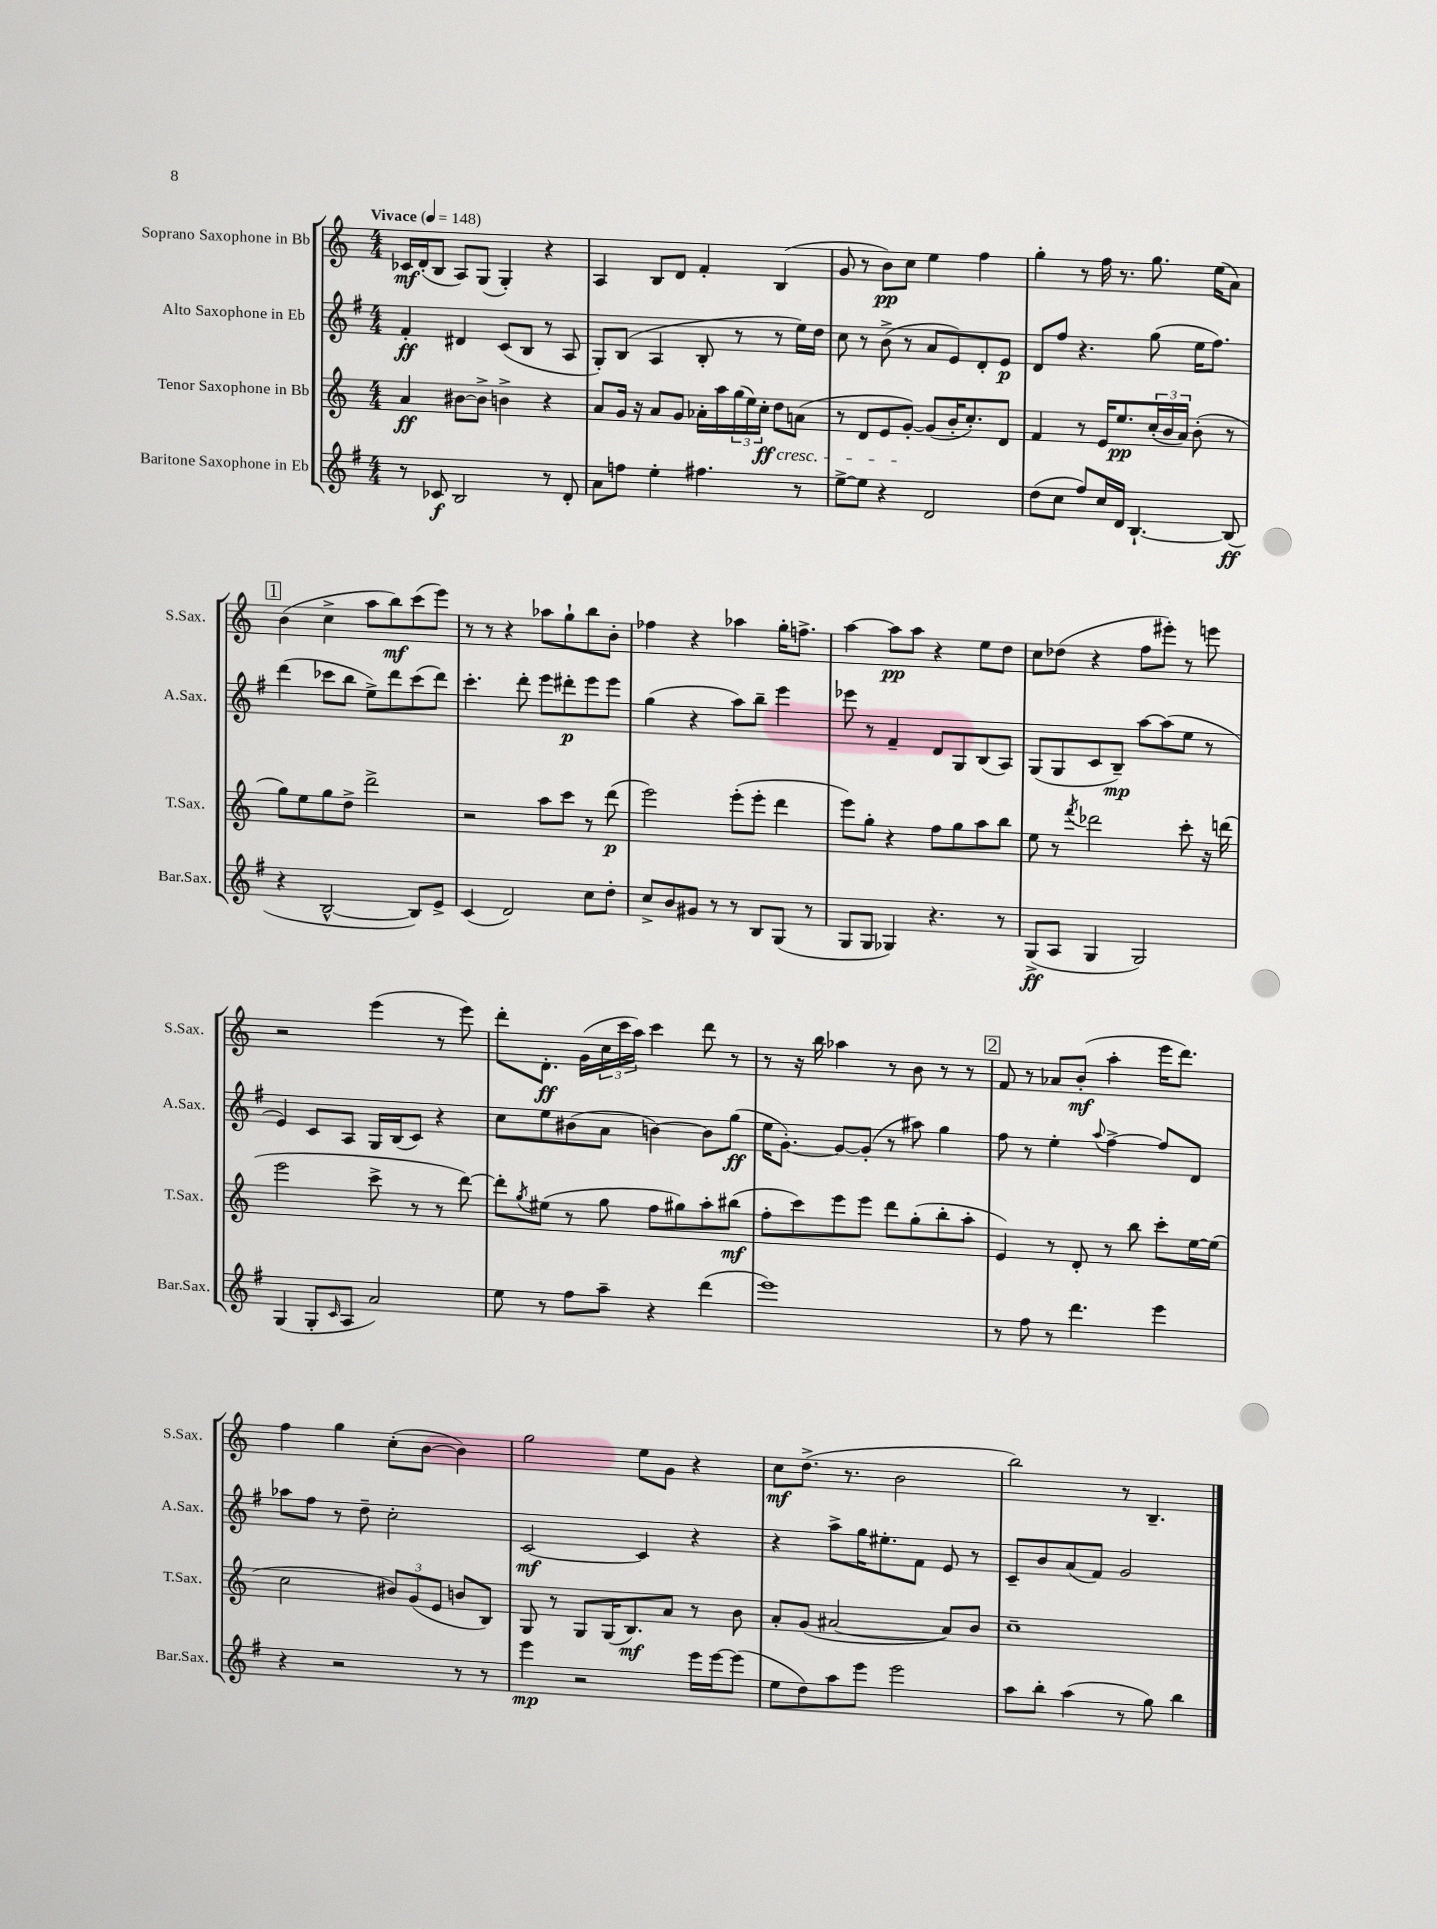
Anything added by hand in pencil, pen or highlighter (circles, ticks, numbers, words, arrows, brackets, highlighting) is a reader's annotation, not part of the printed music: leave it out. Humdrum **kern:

**kern	**kern	**kern	**kern
*staff4	*staff3	*staff2	*staff1
*clefG2	*clefG2	*clefG2	*clefG2
*k[f#]	*k[]	*k[f#]	*k[]
*M4/4	*M4/4	*M4/4	*M4/4
*MM148	*MM148	*MM148	*MM148
8r	4a	4f#'	16c-
.	.	.	(16d'
8c-	.	.	8B
2B	[8b#	4d#	8A)
.	8b#^]	.	(8G
.	4b^	(8c	4G')
.	.	8B	.
8r	4r	8r	4r
8d'	.	8A	.
=	=	=	=
8a	8a	8G')	4A
8ff	16g	(8B	.
.	16r	.	.
4ee'	8a	4A	8B
.	8g	.	8d
4.ff#	16a-'	8B'	4f'
.	16aa	.	.
.	(24gg	8r	.
.	24ee)	.	.
.	24cc'	.	.
.	8dd	8r	(4B
8r	(8a	16ee)	.
.	.	16dd	.
=	=	=	=
[8ee^	8r	8cc	8g
8ee]	8d	8r	8r
4r	8e	(8b^	8b)
.	[8g')	8r	8cc
2d	(8g]	8a	4ee
.	16b'	8e)	.
.	8.cc')	.	.
.	.	8d'	4ff
.	8d	8e	.
=	=	=	=
(8dd	4f	8d	4gg'
8cc	.	8ff#	.
8ff#)	8r	4.r	8r
16cc	16e	.	16ff
16d	8.ee	.	8.r
[4.B`	.	.	.
.	(24cc'	(8gg	8.gg
.	24b	.	.
.	24a)	.	.
.	(8b'	16ee	.
.	.	8.ff#)	(16ee
(8B]	8r	.	8a)
=	=	=	=
4r	8gg)	(4ddd	(4b
.	8ee	.	.
[2B^^	8gg	8ccc-	4cc^
.	8dd^	8bb	.
.	2ddd^	8ee^)	8aa
.	.	8ddd	8bb)
8B])	.	(8ccc-	(8ccc
8e^	.	8ddd)	8eee)
=	=	=	=
(4c	2r	4.ccc'	8r
.	.	.	8r
2d)	.	.	4r
.	.	8ddd'	.
.	8aa	8eee	8aa-
.	8ccc	8ddd#'	8gg`
8cc	8r	8eee	8bb
8dd'	(8ddd	8eee	8b'
=	=	=	=
8cc^	2eee)	(4gg	4ff-
8b	.	.	.
8g#	.	4r	4r
8r	.	.	.
8r	(8eee'	8aa)	4aa-
8B	8eee'	8bb~	.
(8G	4ddd	4eee	16gg'
.	.	.	8.ff^
8r	.	.	.
=	=	=	=
8G	8eee)	8eee-	[4aa
8G	8gg'	8r	.
4G-)	4r	4f#~	8aa]
.	.	.	8aa
4.r	8ff	8d	4r
.	8gg	8G	.
.	8aa	(8B	8ee
8r	8bb	8A)	8dd
=	=	=	=
(8G^	8ee	(8G	8cc
8A	8r	8G	(8dd-
.	8qfff	.	.
4G	2ddd-	8c	4r
.	.	8B~)	.
2G)	.	[8aa	8ff
.	.	(8aa]	8eee#')
.	8ccc'	8ee	8r
.	16r	8r	8eee
.	(16ddd	.	.
=	=	=	=
(4G	2eee	4e)	2r
8G'	.	8c	.
16qqc	.	.	.
8A	.	8A	.
2a)	8ccc^	16G	(4eee
.	.	(16B	.
.	8r	8c)	.
.	8r	4r	8r
.	[8ddd)	.	8eee)
=	=	=	=
8ee	8ddd']	8cc	8ddd'
.	8qgg	.	.
8r	(8ee#	8ee	8.d'
8ff#	8r	(8b#	.
.	.	.	(16g
8aa~	8gg	8a	24cc
.	.	.	24ccc
.	.	.	24aa)
4r	8ff	[4b)	4ccc
.	8gg#)	.	.
(4ddd	8aa'	8b]	8ddd
.	(8bb#	(8gg	8r
=	=	=	=
1eee)	8ff'	16ee	8r
.	.	[8.g')	.
.	8ccc)	.	16r
.	.	.	16bb
.	8eee	8g_	4aa-
.	8eee	(8g']	.
.	8ddd	8r	8r
.	(8gg'	8aa#)	8b
.	8bb'	4gg	8r
.	8aa'	.	8r
=	=	=	=
8r	4e)	8ff#	8f
8ff#	.	8r	8r
8r	8r	4ee'	8a-
4.ddd	8d'	.	(8b'
.	.	8qqaa	.
.	8r	[4ff#^	4aa'
.	8bb	.	.
4eee	8ccc'	8ff#]	16eee
.	.	.	8.ddd)
.	[16ee	8d	.
.	(16ee]	.	.
=	=	=	=
4r	2cc	8aa-	4ff
.	.	8ff#	.
2r	.	8r	4gg
.	.	8dd~	.
.	12b#)	2cc'	(8cc'
.	(12g	.	.
.	.	.	[8b
.	12e	.	.
8r	8b	.	4b])
8r	8B)	.	.
=	=	=	=
4eee	8G	[2c	2gg
.	8r	.	.
2r	8G	.	.
.	(16G	.	.
.	8.B)	.	.
.	.	4c]	8ee
.	8a	.	8g
16eee	8r	4r	4r
[16eee	.	.	.
(8eee]	8b	.	.
=	=	=	=
8ee	8a'	4r	8cc
8dd)	(8g	.	(8.dd^
8aa	[2a#	8aa^	.
.	.	.	8.r
8eee	.	16gg	.
.	.	8.ee#'	.
2eee	.	.	2b
.	.	8f#	.
.	8a#])	8e	.
.	8b	8r	.
=	=	=	=
8aa	1cc~	8c~	2bb)
8bb'	.	8b	.
(4aa	.	(8a	.
.	.	8f#)	.
8r	.	2g	8r
8gg)	.	.	4.B~
4bb	.	.	.
==	==	==	==
*-	*-	*-	*-
